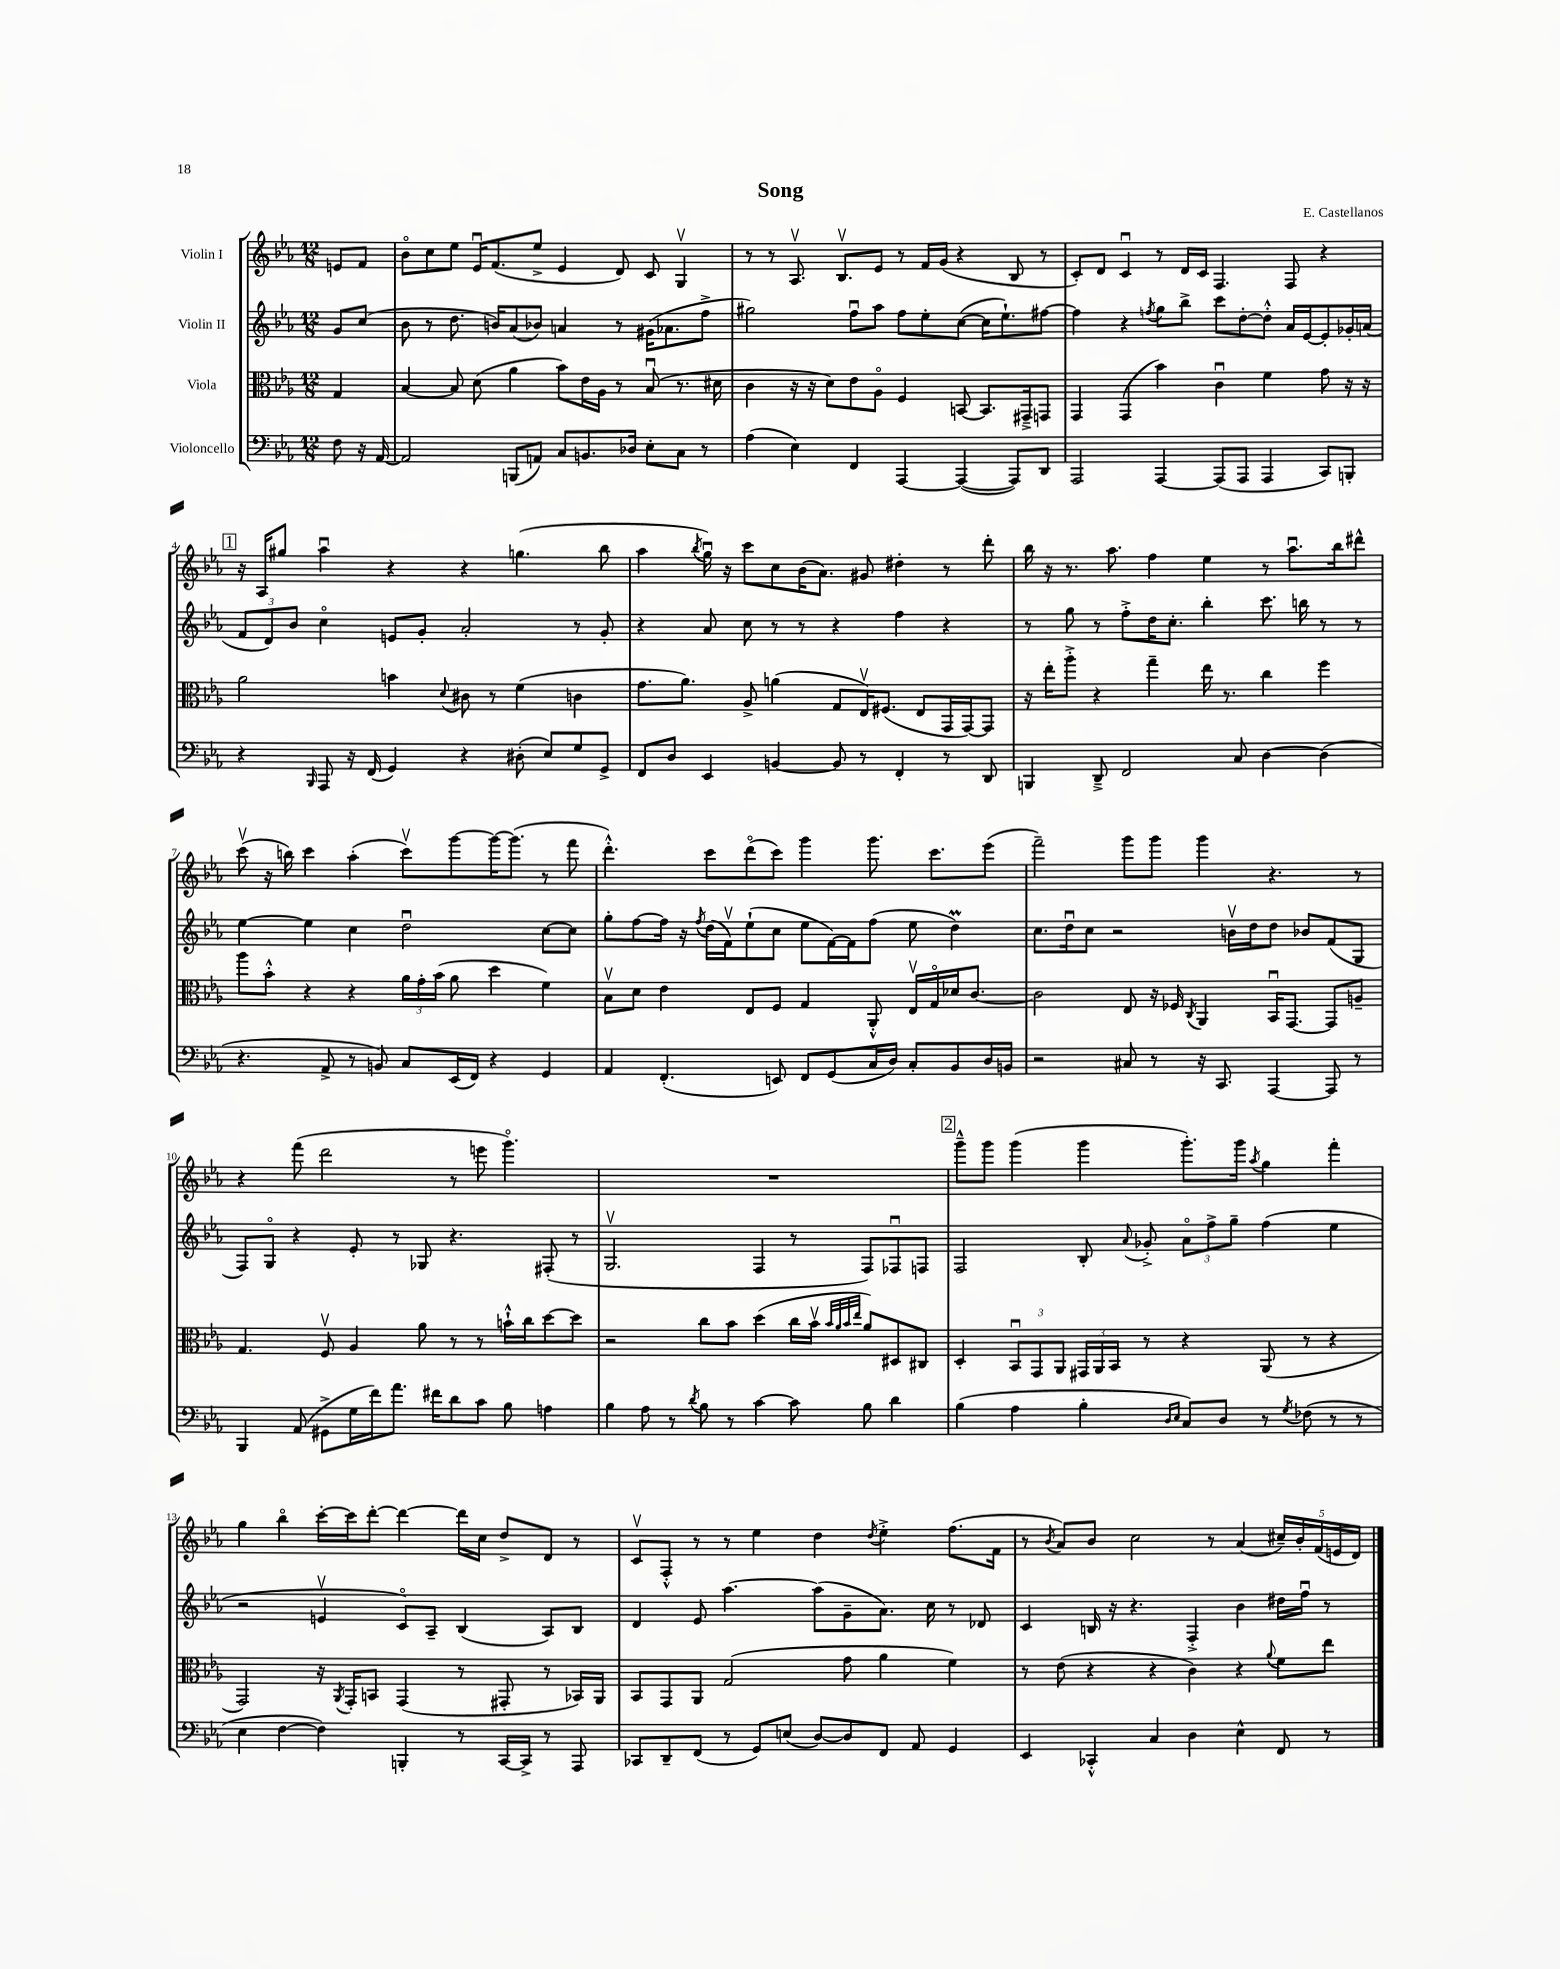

**kern	**kern	**kern	**kern
*staff4	*staff3	*staff2	*staff1
*clefF4	*clefC3	*clefG2	*clefG2
*k[b-e-a-]	*k[b-e-a-]	*k[b-e-a-]	*k[b-e-a-]
*M12/8	*M12/8	*M12/8	*M12/8
8F\	4G/	8g/L	8e/L
16r	.	(8cc/J	8f/J
[16AA-/	.	.	.
=	=	=	=
2AA-/]	[4B-/	8b-\	8b-o\L
.	.	8r	8cc\
.	8B-/]	8.dd\	8ee-\J
.	(8d\	.	16e-u/LK
.	.	16b/LK)	(8.f/
(8BBB/L	4a-\	(8a-/	.
8AA/J)	.	8b-/J)	8ee-^/J
8C/L	8b-\L)	4a/	4e-/
8.BB/	16e-\L	.	.
.	16A-\JJ	.	.
.	8r	8r	8d/)
16D-/Jk	.	.	.
8E-'\L	(8B-u/	(16g#\LK	8c/
.	.	8.a-\	.
8C\J	8.r	.	4Gv/
8r	.	8ff^\J	.
.	16d#\	.	.
=	=	=	=
(4A-\	4c\	2gg#\)	8r
.	.	.	8r
4E-\)	16r	.	8.A-v/
.	16r	.	.
.	8d\L)	.	.
.	.	.	8.B-v/L
4FF/	8e-\	8ffu\L	.
.	8A-o\J	8aa-\J	8e-/J
[4AAA-/	4F/	8ff\L	8r
.	.	8ee-'\	16f/LL
.	.	.	(16g/JJ
(4AAA-/_	[8BB/	([8cc\J	4r
.	8.BB/]L	16cc\]LK	.
.	.	8.ee-`\)	.
8AAA-/]L)	.	.	8B-/
.	16GG#~^/k	.	.
8DD/J	8GG/J	[8ff#\J	8r
=	=	=	=
2AAA-/	4GG/	4ff#\]	8c'/L)
.	.	.	8d/J
.	(4GG/	4r	4cu/
.	.	8qff/	.
[4AAA-/	4b-\)	8gg\L	8r
.	.	8bb-^\J	16d/LL
.	.	.	16c/JJ
(8AAA-/]L	4cu\	8ccc\L	4.F/
8AAA-/J	.	[8dd'\	.
4AAA-/	4f\	8dd'^^\]J	.
.	.	16a-/LL	8F/
.	.	[16e-/J	.
8CC/L)	8g\	8e-'/]	4r
8BBB'/J	16r	16g-'/L	.
.	16r	(16a/JJ	.
=	=	=	=
4r	2a-\	12f/L	16r
.	.	.	16A-/LK
.	.	12d/)	.
.	.	.	8gg#/J
.	.	12b-/J	.
16qqBBB-/	.	.	.
8AAA-/	.	4cco\	4aa-u\
16r	.	.	.
(16FF/	.	.	.
4GG/)	4b\	8e/L	4r
.	.	8g'/J	.
.	8qqd/	.	.
4r	8c#\	2a-'/	4r
.	8r	.	.
(8D#'\	(4f\	.	(4.gg\
8E-/L)	.	.	.
8G/	4c\	8r	.
8GG^/J	.	8g'/	8bb-\
=	=	=	=
8FF/L	8.g\L	4r	4aa-\
8D/J	.	.	.
.	8.a-\J)	.	.
.	.	.	8qbb-/
4EE-/	.	8a-/	16ggu\)
.	.	.	16r
.	8A-^/	8cc\	8ccc\L
[4BB/	(4a\	8r	8cc\
.	.	8r	(16b-\K
.	.	.	8.a-\J)
8BB/]	8G/L	4r	.
8r	16E-v/K)	.	8g#/
.	(8.F#/J	.	.
4FF'/	.	4ff\	4dd#'\
.	8E-/L	.	.
8r	16GG/L	4r	8r
.	[16GG/J)	.	.
8DD/	8GG/]J	.	8ddd'\
=	=	=	=
4BBB/	16r	8r	16bb-\
.	16ee-'\LK	.	16r
.	8aa-'^\J	8gg\	8.r
8DD~^/	4r	8r	.
.	.	.	8.aa-\
2FF/	.	8ff'^\L	.
.	4gg~\	16dd\K	4ff\
.	.	8.cc'\J	.
.	16ee-\	4bb-'\	4ee-\
.	8.r	.	.
8C/	.	.	.
[4D\	4cc\	8.ccc\	8r
.	.	.	8.aa-u\L
.	.	16bb\	.
(4D\]	4ff\	8r	.
.	.	.	16bb-\k
.	.	8r	8ddd#^^\J
=	=	=	=
4.r	8aa-\L	[4ee-\	(8cccv\
.	8b-'^^\J	.	16r
.	.	.	16bb\)
.	4r	4ee-\]	4ccc\
8AA-^/	.	.	.
8r	4r	4cc\	(4aa-'\
8BB/)	.	.	.
8C/L	24a-\LL	2ddu\	8cccv\L)
.	24g'\	.	.
.	(24b-\JJ	.	.
(16EE-/L	8a-\	.	[8ggg\
16FF/JJ)	.	.	.
4r	4dd\	.	16ggg\_K
.	.	.	(8.ggg\]J
4GG/	4f\)	[8cc\L	8r
.	.	8cc\]J	8fff\
=	=	=	=
4AA-/	8B-v\L	8gg'\L	4.ddd'^^\)
.	8d\J	[8ff\	.
(4.FF'/	4e-\	16ff\]Jk	.
.	.	16r	.
.	.	8qff/	.
.	.	(16dd\LL	8ccc\L
.	.	16fv\J)	.
.	8E-/L	(8ee-`\	(8dddo\
8EE/)	8F/J	8cc\J	8ccc\J)
8FF/L	4G/	8ee-\L	4ggg\
(8GG/	.	[16f\L)	.
.	.	16f\]J	.
16C/L	8AA-'^^/	(8ff\J	8.ggg\
16D/JJ)	.	.	.
8C'/L	16E-v/LL	8ee-\	.
.	16Go/	.	8.ccc\L
8BB-/	16d-/J	4dd\)	.
.	[8.c/J	.	.
16D/L	.	.	(8eee-\J
16BB/JJ	.	.	.
=	=	=	=
2r	2c\]	8.cc\L	2fff~\)
.	.	16ddu\k	.
.	.	8cc\J	.
.	.	2r	.
8C#/	8E-/	.	8ggg\L
8r	16r	.	8ggg\J
.	16F-/	.	.
.	8qC/	.	.
16r	4AA-/	.	4ggg\
8.CC/	.	.	.
.	.	16bv\LL	.
.	.	16dd\J	.
[4AAA-/	16BB-u/LK	8dd\J	4.r
.	[8.GG/J	.	.
.	.	8b-/L	.
8AAA-/]	8GG/]L	(8f/	.
8r	8A~/J	8G/J	8r
=	=	=	=
4BBB-/	4.G/	8F/L)	4r
.	.	8Go/J	.
(8AA-/	.	4r	(8fff\
8GG#^\L	8Fv/	.	2ddd\
16G\L	4A-/	8e-'/	.
16f\J)	.	.	.
8.a-\J	.	8r	.
.	8a-\	8G-/	.
16f#\LK	.	.	.
8d\	8r	4.r	8r
8c\J	8r	.	8eee\
8B-\	16b`^^\LL	.	4.gggo\)
.	16cc\J	.	.
4A\	[8dd\	(8F#'/	.
.	8dd\]J	8r	.
=	=	=	=
4B-\	2r	2.Gv/	1.r
8A-\	.	.	.
8r	.	.	.
8qd/	.	.	.
8B-\	8cc\L	.	.
8r	8b-\J	.	.
[4c\	(4dd\	4F/	.
8c\]	16cc\LL	8r	.
.	16b-v\JJ	.	.
.	32qqb-/LLL	.	.
.	32qqa-/	.	.
.	32qqb-/	.	.
.	32qqee-/JJJ	.	.
8B-\	8a-/L)	8F/L)	.
4d\	8D#/	8F-u/	.
.	8C#/J	8F/J	.
=	=	=	=
(4B-\	4D'/	2F/	8ggg~^^\L
.	.	.	8ggg\J
4A-\	12BB-u/L	.	(4ggg\
.	12GG/	.	.
.	12AA-/J	.	.
4B-'\	24GG#/LL	8B-'/	4ggg\
.	24AA-/	.	.
.	24BB-/JJ	.	.
.	.	8qqa-/	.
.	8r	8g-'^/	.
16qqD/LL	.	.	.
16qqE-/JJ	.	.	.
8C/L)	4r	12a-o\L	8.ggg'\L)
.	.	12ff^\	.
8D/J	.	.	.
.	.	12gg~\J	.
.	.	.	16ggg\Jk
.	.	.	8qaa-/
8r	(8AA-/	(4ff\	4gg\
8qG/	.	.	.
(8F-\	8r	.	.
8r	4r	4ee-\	4fff'\
8r	.	.	.
=	=	=	=
4E-\	2GG/)	2r	4gg\
[4F\	.	.	4bb-o\
4F\])	16r	4ev/	[16ccc'\LL
.	8qAA-/	.	.
.	16GG'/LK	.	16ccc\]J
.	8BB/J	.	[8ddd'\J
4BBB'/	(4GG/	8co/L)	4ddd\_
.	.	8A-~/J	.
8r	8r	(4B-/	16ddd\]LL
.	.	.	16cc\JJ
[16CC/LL	8GG#'/	.	8dd^/L
16CC^/]JJ	.	.	.
8r	8r	8A-/L)	8d/J
8AAA-/	16BB-/LL)	8B-/J	8r
.	16AA-/JJ	.	.
=	=	=	=
8CC-/L	8BB-/L	4d/	8cv/L
8DD~/	8GG/	.	8F'^^/J
(8FF/J	8AA-/J	8e-/	8r
8r	(2G/	[4.aa-\	8r
8GG/L)	.	.	4ee-\
(8E/J	.	.	.
[8D/L)	.	(8aa-\]L	4dd\
8D/]	8g\	8g~\	.
.	.	.	8qdd/
8FF/J	4a-\	8.a-\J)	4ee-'^\
8AA-/	.	.	.
.	.	16cc\	.
4GG/	4f\)	8r	(8.ff\L
.	.	8d-/	.
.	.	.	16f\Jk
=	=	=	=
4EE-/	8r	4c/	8r
.	.	.	8qb-/
.	(8e-\	.	8a-/L)
4CC-'^^/	4r	16B/	8b-/J
.	.	16r	.
.	.	4.r	2cc\
4C/	4r	.	.
4D\	4c\)	4F'^/	.
.	.	.	8r
4E-^^\	4r	4b-\	(4a-/
.	8qqa-/	.	.
8FF/	8f\L	16dd#\LL	20cc#~/LL)
.	.	.	20b-'/
.	.	16ffu\JJ	.
.	.	.	(20f/
8r	8ee-\J	8r	.
.	.	.	20e/
.	.	.	20d/JJ)
==	==	==	==
*-	*-	*-	*-
